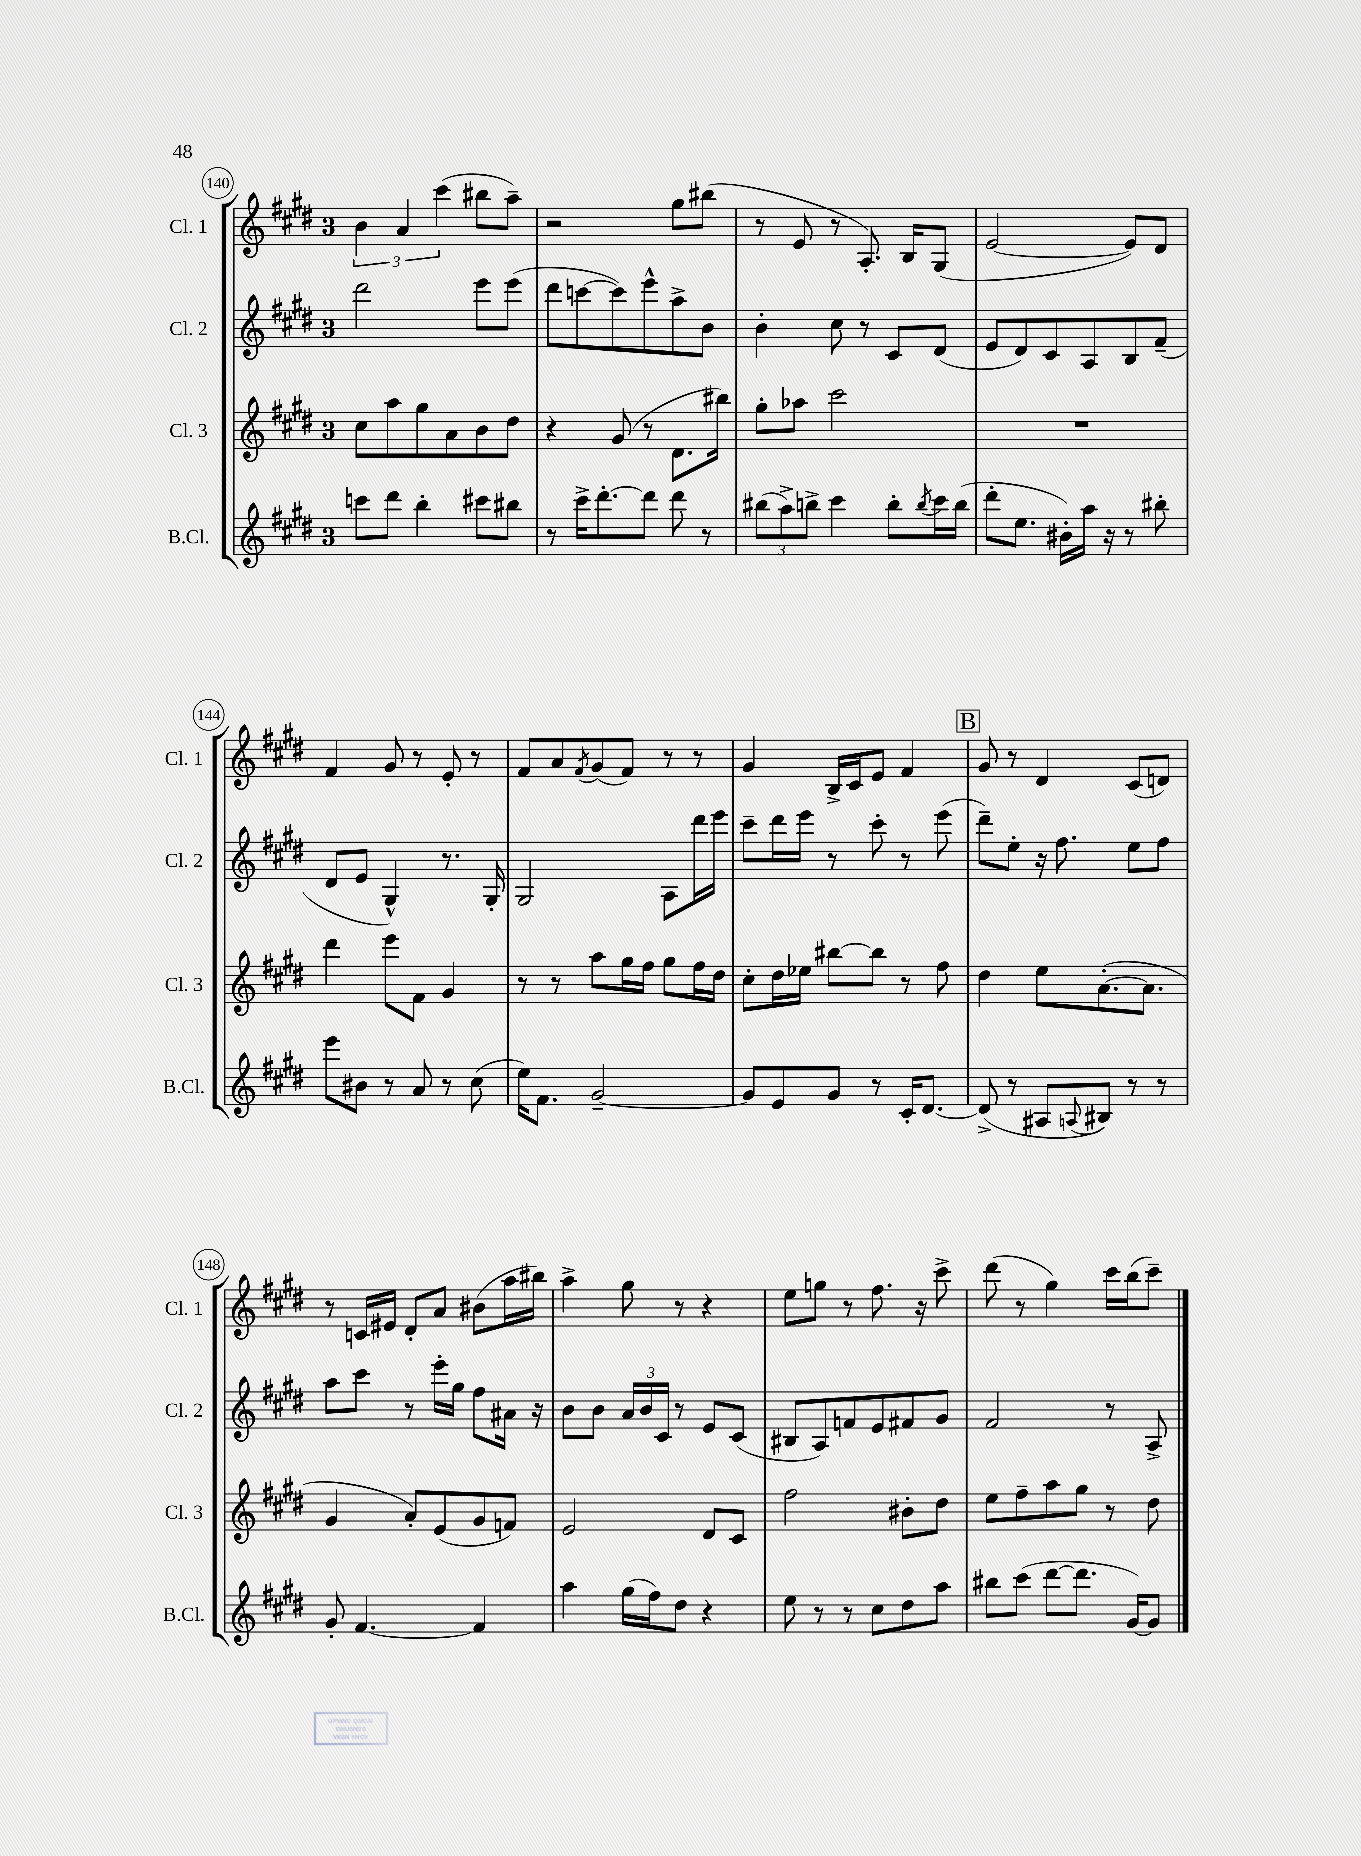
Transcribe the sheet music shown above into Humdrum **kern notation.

**kern	**kern	**kern	**kern
*staff4	*staff3	*staff2	*staff1
*clefG2	*clefG2	*clefG2	*clefG2
*k[f#c#g#d#]	*k[f#c#g#d#]	*k[f#c#g#d#]	*k[f#c#g#d#]
*M3/4	*M3/4	*M3/4	*M3/4
8ccc\L	8cc#\L	2ddd#\	6b\
8ddd#\J	8aa\	.	.
.	.	.	6a/
4bb'\	8gg#\	.	.
.	.	.	(6ccc#\
.	8a\	.	.
8ccc#\L	8b\	8eee\L	8bb#\L
8bb#\J	8dd#\J	(8eee\J	8aa~\J)
=	=	=	=
8r	4r	8ddd#\L	2r
16ccc#^\LK	.	[8ccc\	.
[8.ddd#'\	.	.	.
.	(8g#/	8ccc\])	.
8ddd#\]J	8r	8eee^^\	.
8ddd#\	8.d#\L	8aa^\	8gg#\L
8r	.	8b\J	(8bb#\J
.	16bb#\Jk)	.	.
=	=	=	=
(12bb#\L	8gg#'\L	4b'\	8r
12aa^\)	.	.	.
.	8aa-\J	.	8e/
12bb^\J	.	.	.
4ccc#\	2ccc#\	8cc#\	8r
.	.	8r	8.A'/)
8bb'\L	.	8c#/L	.
.	.	.	16B/LK
8qbb/	.	.	.
16ccc#\L	.	(8d#/J	(8G#/J
(16bb\JJ	.	.	.
=	=	=	=
8ddd#'\L	2.r	8e/L	[2e/
8.ee\J	.	8d#/)	.
.	.	8c#/	.
16b#'\LL)	.	.	.
16aa\JJ	.	8A/	.
16r	.	.	.
8r	.	8B/	8e/]L)
8bb#'\	.	(8f#~/J	8d#/J
=	=	=	=
8eee\L	4ddd#\	8d#/L	4f#/
8b#\J	.	8e/J	.
8r	8eee\L	4G#^^/)	8g#/
8a/	8f#\J	.	8r
8r	4g#/	8.r	8e'/
(8cc#\	.	.	8r
.	.	16G#'/	.
=	=	=	=
16ee\LK)	8r	2G#/	8f#/L
8.f#\J	.	.	.
.	8r	.	8a/
.	.	.	8qf#/
[2g#~/	8aa\L	.	(8g#/
.	16gg#\L	.	8f#/J)
.	16ff#\JJ	.	.
.	8gg#\L	8A\L	8r
.	16ff#\L	16ddd#\L	8r
.	16dd#\JJ	16eee\JJ	.
=	=	=	=
8g#/]L	8cc#'\L	8ccc#~\L	4g#/
8e/	16dd#\L	16ddd#\L	.
.	16ee-\JJ	16eee\JJ	.
8g#/J	[8bb#\L	8r	16B^/LL
.	.	.	16c#/J
8r	8bb#\]J	8ccc#'\	8e/J
16c#'/LK	8r	8r	4f#/
[8.d#/J	.	.	.
.	8ff#\	(8eee\	.
=	=	=	=
(8d#^/]	4dd#\	8ddd#~\L)	8g#/
8r	.	8ee'\J	8r
8A#/L	8ee\L	16r	4d#/
.	.	8.ff#\	.
8qqA/	.	.	.
8B#/J)	([8.a'\	.	.
8r	.	8ee\L	(8c#/L
.	8.a\]J	.	.
8r	.	8ff#\J	8d/J)
=	=	=	=
8g#'/	4g#/	8aa\L	8r
[4.f#/	.	8ccc#\J	16c/LL
.	.	.	16e#/JJ
.	8a'/L)	8r	8d#'/L
.	(8e/	16eee'\LL	8a/J
.	.	16gg#\JJ	.
4f#/]	8g#/	8ff#\L	(8b#\L
.	8f/J)	16a#\Jk	16aa\L
.	.	16r	16bb#\JJ)
=	=	=	=
4aa\	2e/	8b\L	4aa^\
.	.	8b\J	.
(16gg#\LL	.	24a/LL	8gg#\
.	.	24b/	.
16ff#\J)	.	.	.
.	.	24c#/JJ	.
8dd#\J	.	8r	8r
4r	8d#/L	8e/L	4r
.	8c#/J	(8c#/J	.
=	=	=	=
8ee\	2ff#\	8B#/L	8ee\L
8r	.	8A/)	8gg\J
8r	.	8f/	8r
8cc#\L	.	8e/	8.ff#\
8dd#\	8b#'\L	8f#/	.
.	.	.	16r
8aa\J	8dd#\J	8g#/J	8ccc#^\
=	=	=	=
8bb#\L	8ee\L	2f#/	(8ddd#\
(8ccc#\J	8ff#~\	.	8r
[8ddd#\L	8aa\	.	4gg#\)
8.ddd#\]J	8gg#\J	.	.
.	8r	8r	16ccc#\LL
[16g#/LK)	.	.	(16bb\J
8g#/]J	8dd#\	8A^/	8ccc#~\J)
==	==	==	==
*-	*-	*-	*-
